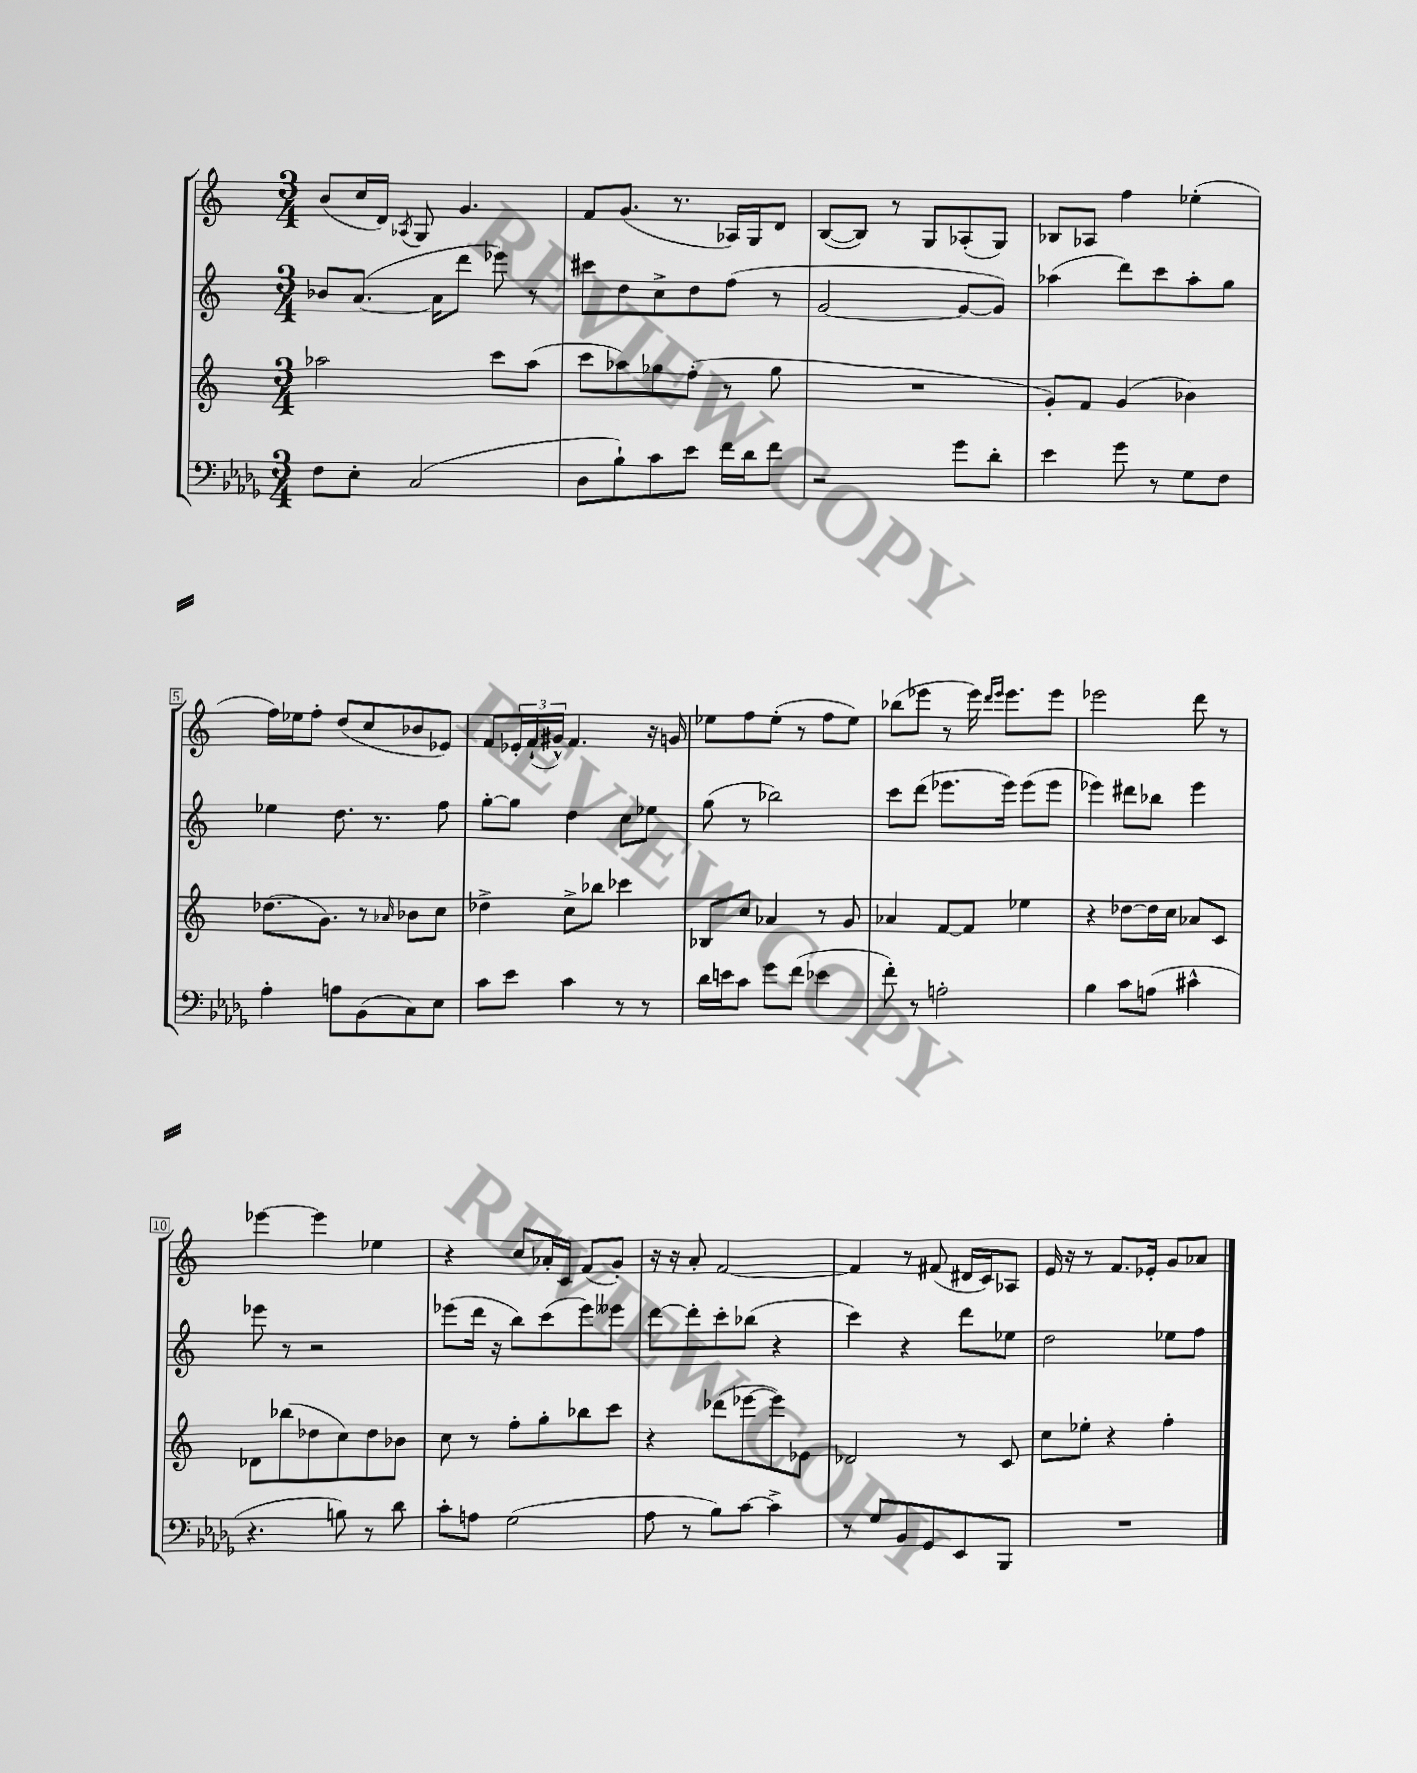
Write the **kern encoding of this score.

**kern	**kern	**kern	**kern
*part4	*part3	*part2	*part1
*staff4	*staff3	*staff2	*staff1
*clefF4	*clefG2	*clefG2	*clefG2
*k[b-e-a-d-g-]	*k[]	*k[]	*k[]
*M3/4	*M3/4	*M3/4	*M3/4
=1	=1	=1	=1
8F\L	2aa-X\	8b-X/L	(8b/L
8E-'\J	.	([8.a/J	16cc/L
.	.	.	16d/JJ)
.	.	.	8qA-X/
(2C/	.	.	8G/
.	.	16a\KL]	.
.	.	8ddd\J	4.g/
.	8ccc\L	8eee-X\)	.
.	(8aa-\J	8r	.
=2	=2	=2	=2
8D-\L	8ccc\L	8ccc#X\L	8f/L
8B-`\)	8aa-X\)	8dd\	(8.g/J
8c\	8gg-X\	8cc^\	.
.	.	.	8.r
8e-\J	(8ff'\J	8dd\	.
16f\LL	8r	(8ff\J	16A-X/LL)
16d-\J	.	.	16G/J
8f\J	8gg-\	8r	8d/J
=3	=3	=3	=3
2r	2.r	[2g/	([8B/L
.	.	.	8B/J])
.	.	.	8r
.	.	.	8G/L
8g-\L	.	8g/L_	(8A-X'/
8d-'\J	.	8g/J])	8G/J)
=4	=4	=4	=4
4e-\	8g'/L)	(4aa-X\	8B-X/L
.	8f/J	.	8A-X/J
8g-\	(4g/	8ddd\L)	4ff\
8r	.	8ccc\	.
8G-\L	4b-X\)	8aa-'\	(4ee-X'\
8F\J	.	8gg\J	.
!!LO:LB:g=z
=5	=5	=5	=5
4A-'\	(8.dd-X\L	4ee-X\	16ff\LL)
.	.	.	16ee-X\J
.	.	.	8ff'\J
.	8.g\J)	.	.
8An\L	.	8.dd\	(8dd/L
(8BB-\	8r	.	8cc/
.	.	8.r	.
.	16qqa-X/	.	.
8C\)	8b-X\L	.	8b-X/
8E-\J	8cc\J	8ff\	8e-X/J)
=6	=6	=6	=6
8c\L	4dd-X^\	[8gg'\L	8f/L
8e-\J	.	8gg\J]	24e-X'/L
.	.	.	(24f`/
.	.	.	24g#X^^/JJ)
4c\	8cc^\L	4dd\	4.f/
.	8bb-X\J	.	.
8r	4ccc-X\	8cc\L	.
8r	.	8ee-X\J	16r
.	.	.	16gn/
=7	=7	=7	=7
16d-\LL	8B-X/L	(8gg\	8ee-X\L
16en\J	.	.	.
8c\J	8cc/J	8r	8ff\
8g-\L	4a-X/	2bb-X\)	(8ee-'\J
(8f\J	.	.	8r
4e-X\	8r	.	8ff\L
.	8g/	.	8ee-\J)
=8	=8	=8	=8
8f'\)	4a-X/	8ccc\L	(8bb-X\L
8r	.	(8ddd\J	8eee-X\J
2An'\	[8f/L	8.eee-X\L	8r
.	8f/J]	.	16eee-\)
.	.	.	16qqddd/LL
.	.	.	16qqeee-/JJ
.	.	16eee-\Jk)	8.eee-\L
.	4ee-X\	(8eee-\L	.
.	.	8eee-\J	8eee-\J
=9	=9	=9	=9
4B-\	4r	4eee-X\)	2eee-X\
8c\L	[8dd-X\L	8ddd#X\L	.
(8An\J	16dd-\L]	8bb-X\J	.
.	16cc\JJ	.	.
4c#X^^\	8a-X/L	4eee-\	8ddd\
.	8c/J	.	8r
!!LO:LB:g=z
=10	=10	=10	=10
4.r	8d-X\L	8eee-X\	[4eee-X\
.	(8bb-X\	8r	.
.	8dd-X\	2r	4eee-\]
8Bn\)	8cc\)	.	.
8r	8dd-\	.	4ee-X\
8d-\	8b-X\J	.	.
=11	=11	=11	=11
8c'\L	8cc\	(8eee-X\L	4r
8An\J	8r	16ddd\Jk	.
.	.	16r	.
(2G-\	8ff'\L	8bb\L)	8cc/L
.	8gg'\	(8ccc\	16a-X'/L
.	.	.	16c/JJ
.	8bb-X\	8eee-\)	(8f/L
.	8ccc\J	8eee--X\J	8g'/J)
=12	=12	=12	=12
8A-\	4r	[8ddd\L	16r
.	.	.	16r
8r	.	8ddd'\]	8a'/
8B-\L)	(8ddd-X\L	8ccc'\	[2f/
[8c\J	[8eee-X\	(8bb-X\J	.
4c^\]	8eee-\])	4r	.
.	8e-X\J	.	.
=13	=13	=13	=13
8r	2d-X/	4ccc\)	4f/]
8G-/L	.	.	.
8BB-/	.	4r	8r
8GG-/	.	.	(8f#X/
8EE-/	8r	8ddd\L	16d#X/LL
.	.	.	16c/J)
8BBB-/J	8c/	8ee-X\J	8A-X/J
=14	=14	=14	=14
2.r	8cc\L	2dd\	16e/
.	.	.	16r
.	8ee-X'\J	.	8r
.	4r	.	8.f/L
.	.	.	16e-X'/Jk
.	4ff'\	8ee-X\L	8g/L
.	.	8ff\J	8a-X/J
==	==	==	==
*-	*-	*-	*-
